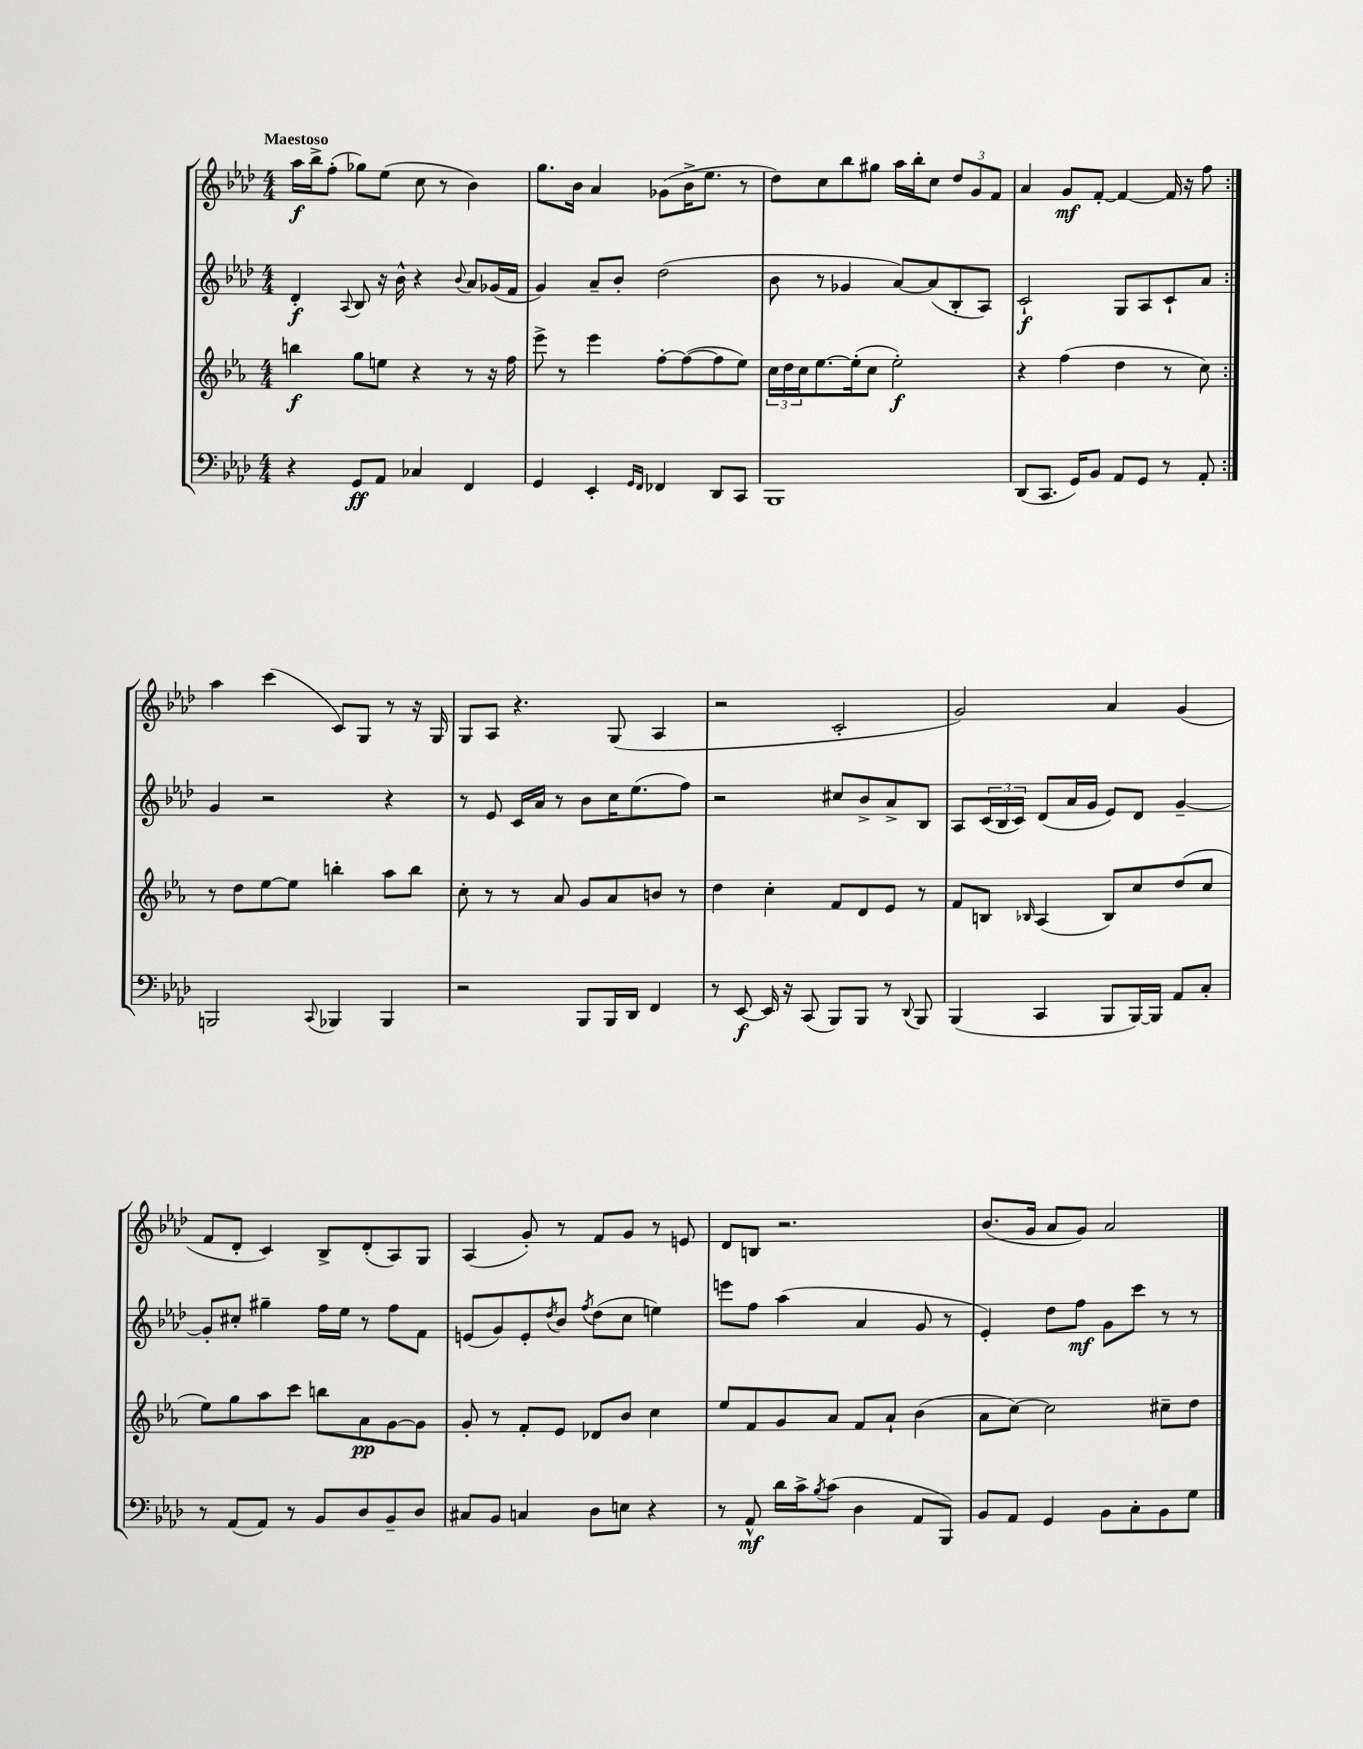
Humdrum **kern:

**kern	**kern	**kern	**kern
*staff4	*staff3	*staff2	*staff1
*clefF4	*clefG2	*clefG2	*clefG2
*k[b-e-a-d-]	*k[b-e-a-]	*k[b-e-a-d-]	*k[b-e-a-d-]
*M4/4	*M4/4	*M4/4	*M4/4
4r	4bb\	4d-'/	16aa-\LL
.	.	.	16bb-^\J
.	.	.	(8ff'\J
.	.	8qqA-/	.
8GG/L	8gg\L	8B-/	8gg-\L)
8AA-/J	8ee\J	16r	(8ee-\J
.	.	16b-^^\	.
4C-/	4r	4r	8cc\
.	.	.	8r
.	.	8qqb-/	.
4FF/	8r	8a-/L	4b-\)
.	16r	(16g-/L	.
.	16ff\	16f/JJ	.
=	=	=	=
4GG/	8eee-^\	4g/)	8.gg\L
.	8r	.	.
.	.	.	16b-\Jk
4EE-'/	4eee-\	8a-~/L	4a-/
.	.	8b-'/J	.
16qqGG/LL	.	.	.
16qqFF/JJ	.	.	.
4FF-/	[8ff'\L	(2dd-\	(8g-\L
.	(8ff\_	.	16b-^\K
.	.	.	8.ee-\J
8DD-/L	8ff\]	.	.
8CC/J	8ee-\J)	.	8r
=	=	=	=
1BBB-	24cc\LL	8b-\	8dd-\L)
.	24dd\	.	.
.	24cc\J	.	.
.	[8.ee-\	8r	8cc\
.	.	4g-/	8bb-\
.	(16ee-'\]k	.	.
.	8cc\J	.	8gg#\J
.	2ee-'\)	[8a-/L)	16aa-\LL
.	.	.	16bb-'\J
.	.	(8a-/]	8cc\J
.	.	8B-'/	12dd-/L
.	.	.	12g/
.	.	8A-/J)	.
.	.	.	12f/J
=	=	=	=
(8DD-/L	4r	2c`/	4a-/
8.CC/J	.	.	.
.	(4ff\	.	8g/L
16GG/LK)	.	.	.
8BB-/J	.	.	[8f'/J
8AA-/L	4dd\	8G/L	4f/_
8GG/J	.	8A-/	.
8r	8r	8c`/	16f/]
.	.	.	16r
8AA-'/	8cc\)	8a-/J	8ff\
=:|!	=:|!	=:|!	=:|!
2BBB/	8r	4g/	4aa-\
.	8dd\L	.	.
.	[8ee-\	2r	(4ccc\
.	8ee-\]J	.	.
8qqCC/	.	.	.
4BBB-/	4bb'\	.	8c/L)
.	.	.	8G/J
4BBB-/	8aa-\L	4r	8r
.	8bb\J	.	16r
.	.	.	16G/
=	=	=	=
2r	8cc'\	8r	8G/L
.	8r	8e-/	8A-/J
.	8r	16c/LL	4.r
.	.	16a-/JJ	.
.	8a-/	8r	.
8BBB-/L	8g/L	8b-\L	.
16BBB-/L	8a-/	16cc\K	(8G/
16DD-/JJ	.	(8.ee-\	.
4FF/	8b/J	.	4A-/
.	8r	8ff\J)	.
=	=	=	=
8r	4dd\	2r	2r
[8EE-/	.	.	.
16EE-/]	4cc'\	.	.
16r	.	.	.
(8CC/	.	.	.
8BBB-/L)	8f/L	8cc#/L	2c'/
8BBB-/J	8d/	8b-^/	.
8r	8e-/J	8a-^/	.
8qqDD-/	.	.	.
8BBB-/	8r	8B-/J	.
=	=	=	=
(4BBB-/	8f/L	8A-/L	2g/)
.	8B/J	(24c/L	.
.	.	24B-/	.
.	.	24c/JJ)	.
.	16qqB-/	.	.
4CC/	(4A-/	(8d-/L	.
.	.	16a-/L	.
.	.	16g/JJ	.
8BBB-/L	8B-/L)	8e-/L)	4a-/
[16BBB-/L)	8cc/	8d-/J	.
16BBB-/]JJ	.	.	.
8AA-/L	(8dd/	[4g~/	(4g/
8C'/J	8cc/J	.	.
=	=	=	=
8r	8ee-\L)	8g'/]L	8f/L
(8AA-/L	8gg\	8cc#'/J	8d-'/J
8AA-/J)	8aa-\	4gg#~\	4c/)
8r	8ccc\J	.	.
8BB-/L	8bb\L	16ff\LL	8B-^/L
.	.	16ee-\JJ	.
8D-/	8a-\	8r	(8d-'/
8BB-~/	[8g\	8ff\L	8A-/)
8D-/J	8g\]J	8f\J	8G/J
=	=	=	=
8C#/L	8g'/	(8e/L	(4A-/
8BB-/J	8r	8g/)	.
4C/	8f'/L	8e'/	8g'/)
.	.	8qdd-/	.
.	8e-/J	8b-/J	8r
.	.	8qff/	.
8D-\L	8d-/L	(8dd-\L	8f/L
8E\J	8b-/J	8cc\J	8g/J
4r	4cc\	4ee\)	8r
.	.	.	8e/
=	=	=	=
8r	8ee-/L	8eee\L	8d-/L
8AA-^^/	8f/	8ff\J	8B/J
16d-\LL	8g/	(4aa-\	2.r
16c^\J	.	.	.
8qB-/	.	.	.
(8c\J	8a-/J	.	.
4D-\	8f/L	4a-/	.
.	8a-`/J	.	.
8AA-/L	(4b-\	8g/	.
8BBB-/J)	.	8r	.
=	=	=	=
8BB-/L	8a-\L	4e-'/)	(8.b-/L
8AA-/J	[8cc\J)	.	.
.	.	.	16g/Jk
4GG/	2cc\]	8dd-\L	8a-/L
.	.	8ff\J	8g/J)
8BB-\L	.	8g\L	2a-/
8C'\	.	8ccc\J	.
8BB-\	8cc#~\L	8r	.
8G\J	8dd\J	8r	.
==	==	==	==
*-	*-	*-	*-
